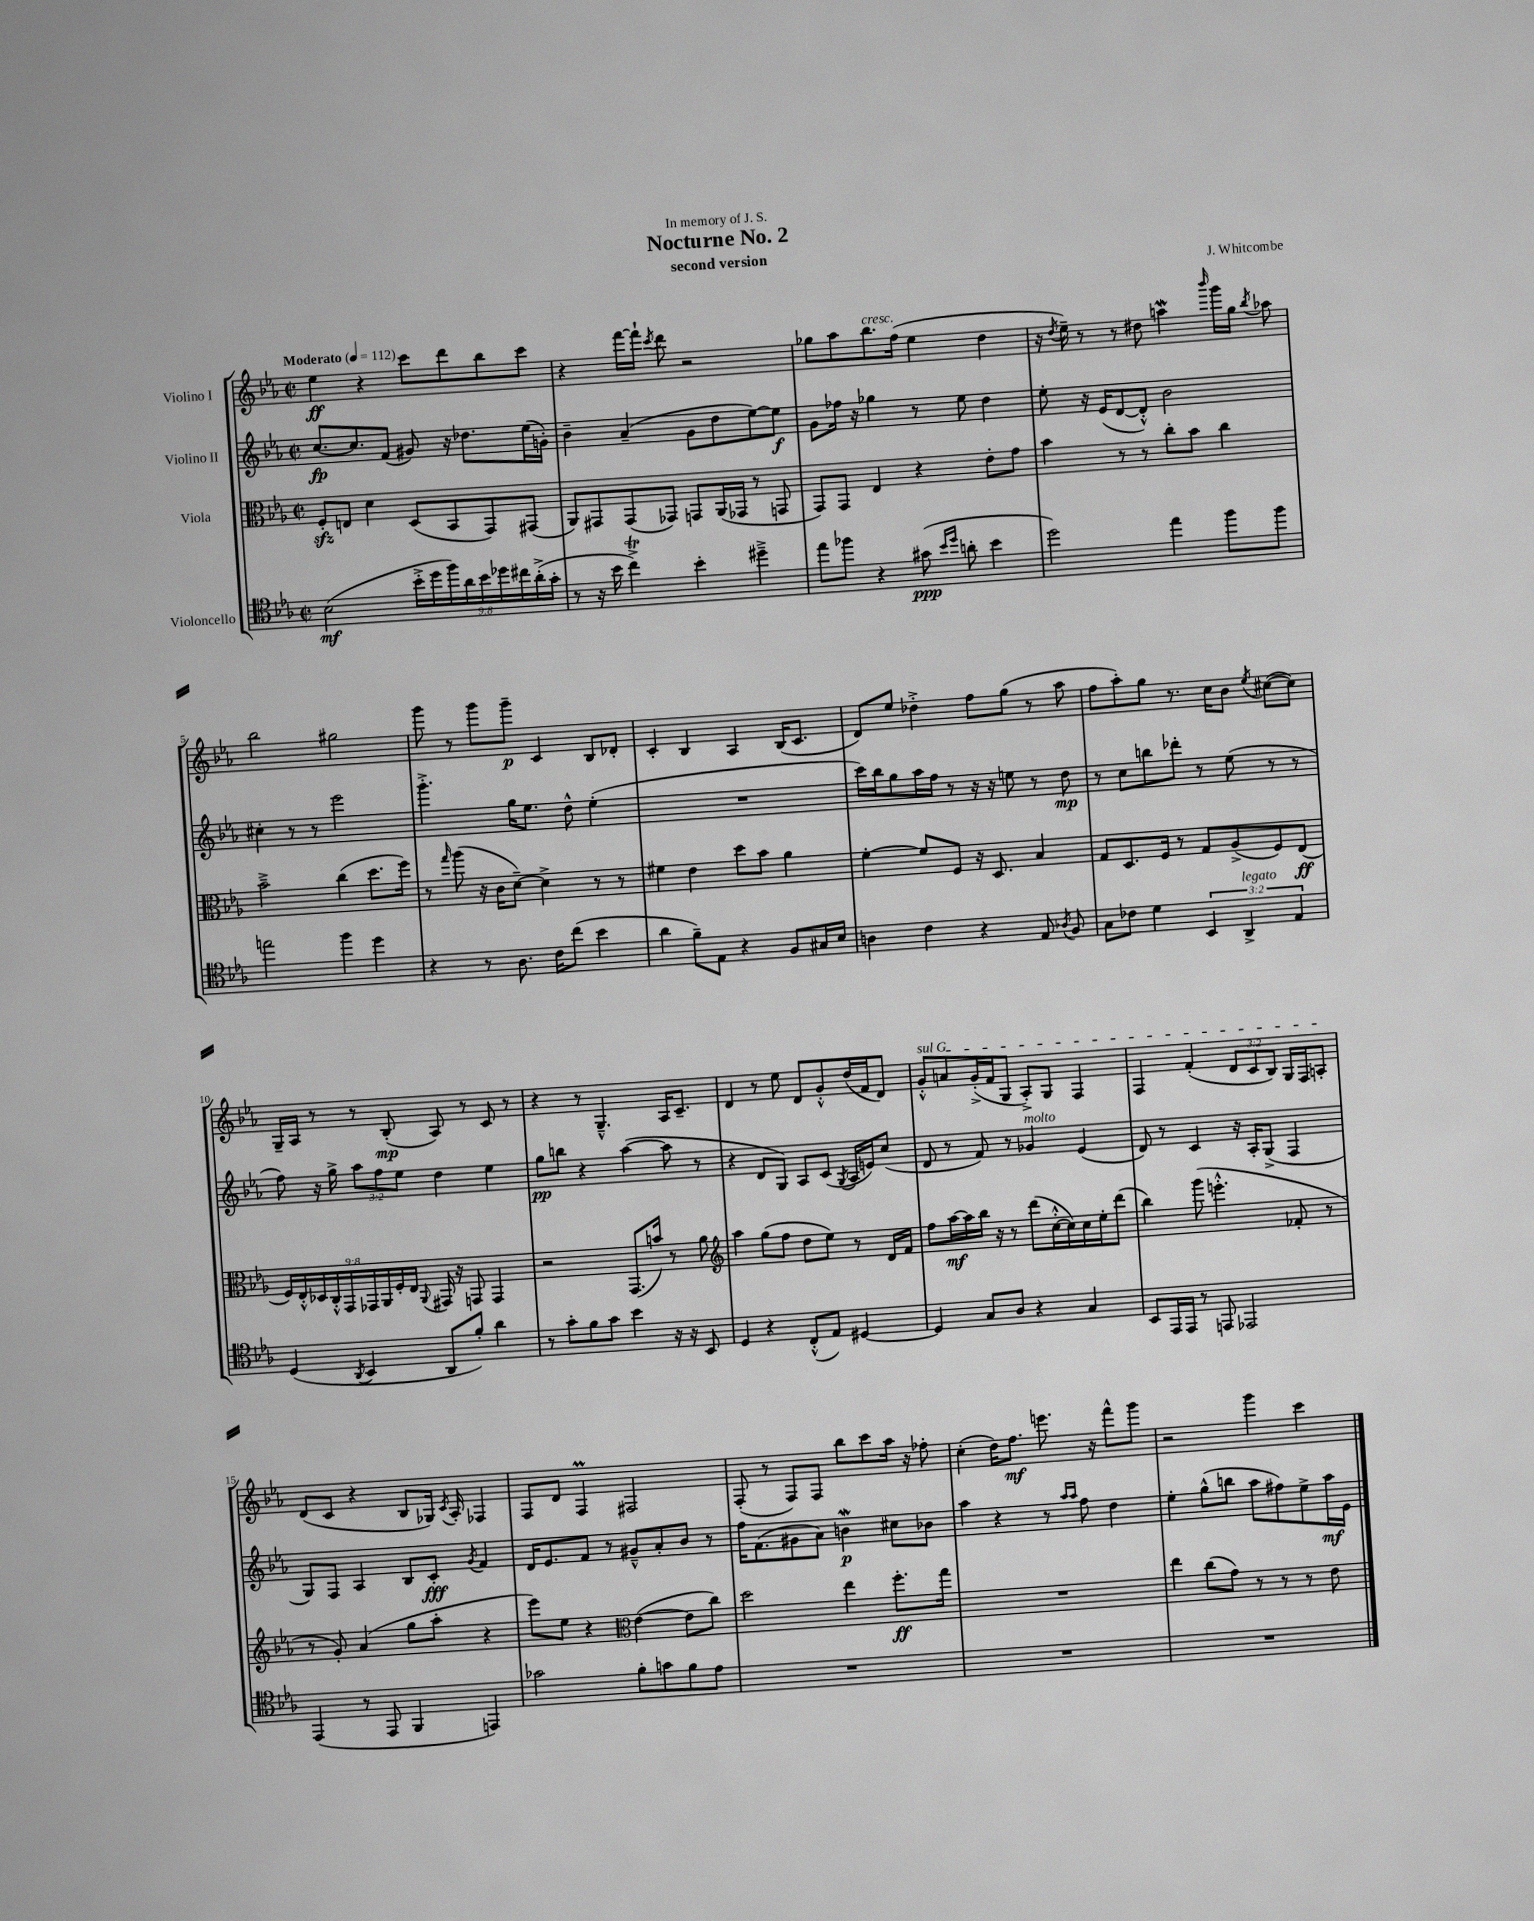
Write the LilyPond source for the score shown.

\header { title = "Nocturne No. 2" composer = "J. Whitcombe" subtitle = "second version" dedication = "In memory of J. S." }
<<
\new StaffGroup <<
\new Staff = "s0" \with { instrumentName = "Violino I" } {
    \clef treble \key ees \major \defaultTimeSignature \time 2/2 \override Staff.TupletNumber.text = #tuplet-number::calc-fraction-text \tempo "Moderato" 4 = 112
    \autoBeamOff ees''4\ff r4 c'''8[ d'''8 bes''8 c'''8] |
    r4 f'''16[~ f'''16]-! \acciaccatura { c'''8 } d'''8 r2 |
    ges''8[ aes''8 bes''8.^\markup { \italic "cresc." } f''16]( ees''4 d''4 |
    r16 \acciaccatura { d''8 } ees''16--) r8 r8 dis''8 a''4\mordent \grace { bes'''16 } g'''16[ g''16] \acciaccatura { bes''8 } aes''8 |
    bes''2 gis''2 |
    g'''8 r8 g'''8[ g'''8]--\p c'4 bes8[ des'8]-. |
    c'4-. bes4 aes4 bes16[( c'8.] |
    d'8[) ees''8] des''4-.-> f''8[ g''8]( r8 aes''8 |
    f''8[ aes''8-.) g''8] r8. c''16[ bes'8] \acciaccatura { ees''8 } cis''8[~( cis''8]) |
    g16[-- aes16] r8 r8 bes8-.\mp( aes8) r8 c'8 r8 |
    r4 r8 g4.---^ aes16[ c'8.]-- |
    d'4 r8 ees''8 d'8[ g'8-.-^ d''16( f'16 d'8]) |
    \once \override TextSpanner.bound-details.left.text = \markup { \italic "sul G" } g'8[-.-^\startTextSpan a'8 g'16-.->( f'16 g8] aes8[-.->) g8] f4 |
    f4 f'4-.( \tuplet 3/2 { d'8[ c'8 bes8]) } g16[ f16 a8]-.\stopTextSpan |
    d'8[( c'8] r4 bes8[ ges16]) \acciaccatura { c'8 } aes16-. fes4 |
    f8[ d'8] f4\prall fis2 |
    f8-.( r8 f8[) f8] bes''8[ c'''8 aes''16] r16 fes''8-. |
    c''4-.( d''16[) f''8.]\mf e'''8. r16 f'''8[-^ g'''8] |
    r2 g'''4 c'''4 \bar "|." |
}
\new Staff = "s1" \with { instrumentName = "Violino II" } {
    \clef treble \key ees \major \defaultTimeSignature \time 2/2 \override Staff.TupletNumber.text = #tuplet-number::calc-fraction-text
    \autoBeamOff c''8.[~\fp c''8. f'8]( gis'8) r16 des''8.[ ees''16( g'16]-.) |
    bes'4-- aes'4--( g'8[ d''8 ees''8~) ees''8]\f |
    g'8[ fes''16] r16 ges''4 r8 ees''8 d''4 |
    ees''8-. r16 ees'16[( d'8~ d'8]-.-^) bes'2 |
    cis''4-. r8 r8 ees'''2 |
    g'''4.-.-> g''16[ ees''8.] d''8-^ ees''4-.( |
    R1 |
    c'''16[) bes''16 g''8 aes''16 f''16] r8 r16 r16 e''8 r8 d''8\mp |
    r8 c''8[ b''8 des'''8]-. r8 ees''8( r8 r8 |
    f''8) r16 g''16-> \tuplet 3/2 { aes''8[ f''8 ees''8] } d''4 ees''4 |
    g''8[\pp b''8] r4 aes''4~( aes''8 r8 |
    r4 d'8[ g8]) aes8[ c'8]( \acciaccatura { g8 } aes16[ e'16) c''8]( |
    d'8 r8 f'8) r8 ges'4^\markup { \italic "molto" } ees'4( |
    d'8) r8 c'4 r16 aes16[-. g8]->( f4 |
    g8[) f8] aes4 bes8[ c'8]-.\fff \acciaccatura { g'8 } f'4 |
    d'16[ ees'8. f'8] r8 gis'8[---^ aes'8-. bes'8] r8 |
    f''16[ f'8.( gis'8 aes'8]) b'4\mordent\p cis''8[ bes'8] |
    aes''4 r4 r8 \grace { aes''16[ aes''16] } f''8 d''4 |
    ees''4-. g''8[-^( b''8] aes''8[ fis''8) ees''8-> aes''16\mf ees'16] \bar "|." |
}
\new Staff = "s2" \with { instrumentName = "Viola" } {
    \clef alto \key ees \major \defaultTimeSignature \time 2/2 \override Staff.TupletNumber.text = #tuplet-number::calc-fraction-text
    \autoBeamOff f8[-.\sfz e8] d'4 d8[( bes,8 g,8) gis,8]( |
    aes,8[) gis,8 gis,8( ges,8]) g,8[ aes,16( ges,16] r8 g,8 |
    g,8[) g,8] ees4 r4 ees'8[-. g'8] |
    bes'4 r8 r8 c''8[-. bes'8] c''4 |
    bes'2---> c''4( d''8.[ f''16]) |
    r8 \grace { g''16 } aes''8( r16 c'16[ d'8]~--) d'4-> r8 r8 |
    fis'4 ees'4 d''8[ bes'8] aes'4 |
    f'4~-. f'8[ f8] r16 d8. bes4 |
    g8[ d8. f16] r8 g8[ aes8->( f8) ees8]\ff( |
    \tuplet 9/8 { f16[) ees16-.-^ des16 c16-.-^ g,16 ges,16 aes,16 f16-. ees16] } \appoggiatura { aes,8 } gis,16 r16 g,8 g,4 |
    r2 g,8.[( b'16]) r8 aes'8 |
    \clef treble aes''4 g''8[( f''8] d''8[ ees''8]) r8 d'16[ f'16] |
    f''8[ aes''16~\mf aes''16 bes''16] r16 r8 d'''8[( c''16~-.-^ c''16) c''16 ees''16-. d'''8]( |
    bes''4) g'''8( e'''4.-.-^ fes'8-. r8 |
    r8 g'8-.) aes'4( g''8[ aes''8]-. r4 |
    ees'''8[) ees''8] r4 \clef alto ees'4~( ees'8[ c''8]) |
    d''2 ees''4 f''8.[-.\ff g''16] |
    R1 |
    ees''4 c''8[( g'8]) r8 r8 r8 ees'8 \bar "|." |
}
\new Staff = "s3" \with { instrumentName = "Violoncello" } {
    \clef tenor \key ees \major \defaultTimeSignature \time 2/2 \override Staff.TupletNumber.text = #tuplet-number::calc-fraction-text
    \autoBeamOff bes2\mf( \tuplet 9/8 { bes'16[-.-> d''16 f''16) aes'16 bes'16 des''16 cis''16 aes'16-.->( g'16]-. } |
    r8 r16 bes'16 c''4->\trill) bes'4-. dis''4---> |
    ees''8[ fes''8] r4 gis'8\ppp( \grace { bes'16[ d''16] } a'8-. bes'4 |
    d''2) ees''4 f''8[ f''8] |
    e''2 f''4 d''4 |
    r4 r8 aes8. c'16[ c''8]( bes'4 |
    aes'4 f'8[--) ees8] r4 f8[ gis16 bes16] |
    a4 c'4 r4 ees8 \acciaccatura { aes8 } f8 |
    g8[ ces'8] d'4 \tuplet 3/2 { bes,4 aes,4->^\markup { \italic "legato" } ees4 } |
    d4( \acciaccatura { aes,8 } bes,4 aes,8[ f'8]-.) aes'4 |
    r8 g'8[-. f'8 g'8] bes'4 r16 r16 bes,8 |
    d4 r4 c8[-.-^( ees8]) dis4~ |
    dis4 g8[ aes8] r4 g4 |
    bes,8[ ees,16 ees,16] r8 e,8 ees,2 |
    ees,4( r8 ees,8 f,4 e,4) |
    ges'2 f'8[-. g'8 f'8 ees'8] |
    R1 |
    R1 |
    R1 \bar "|." |
}
>>
>>
